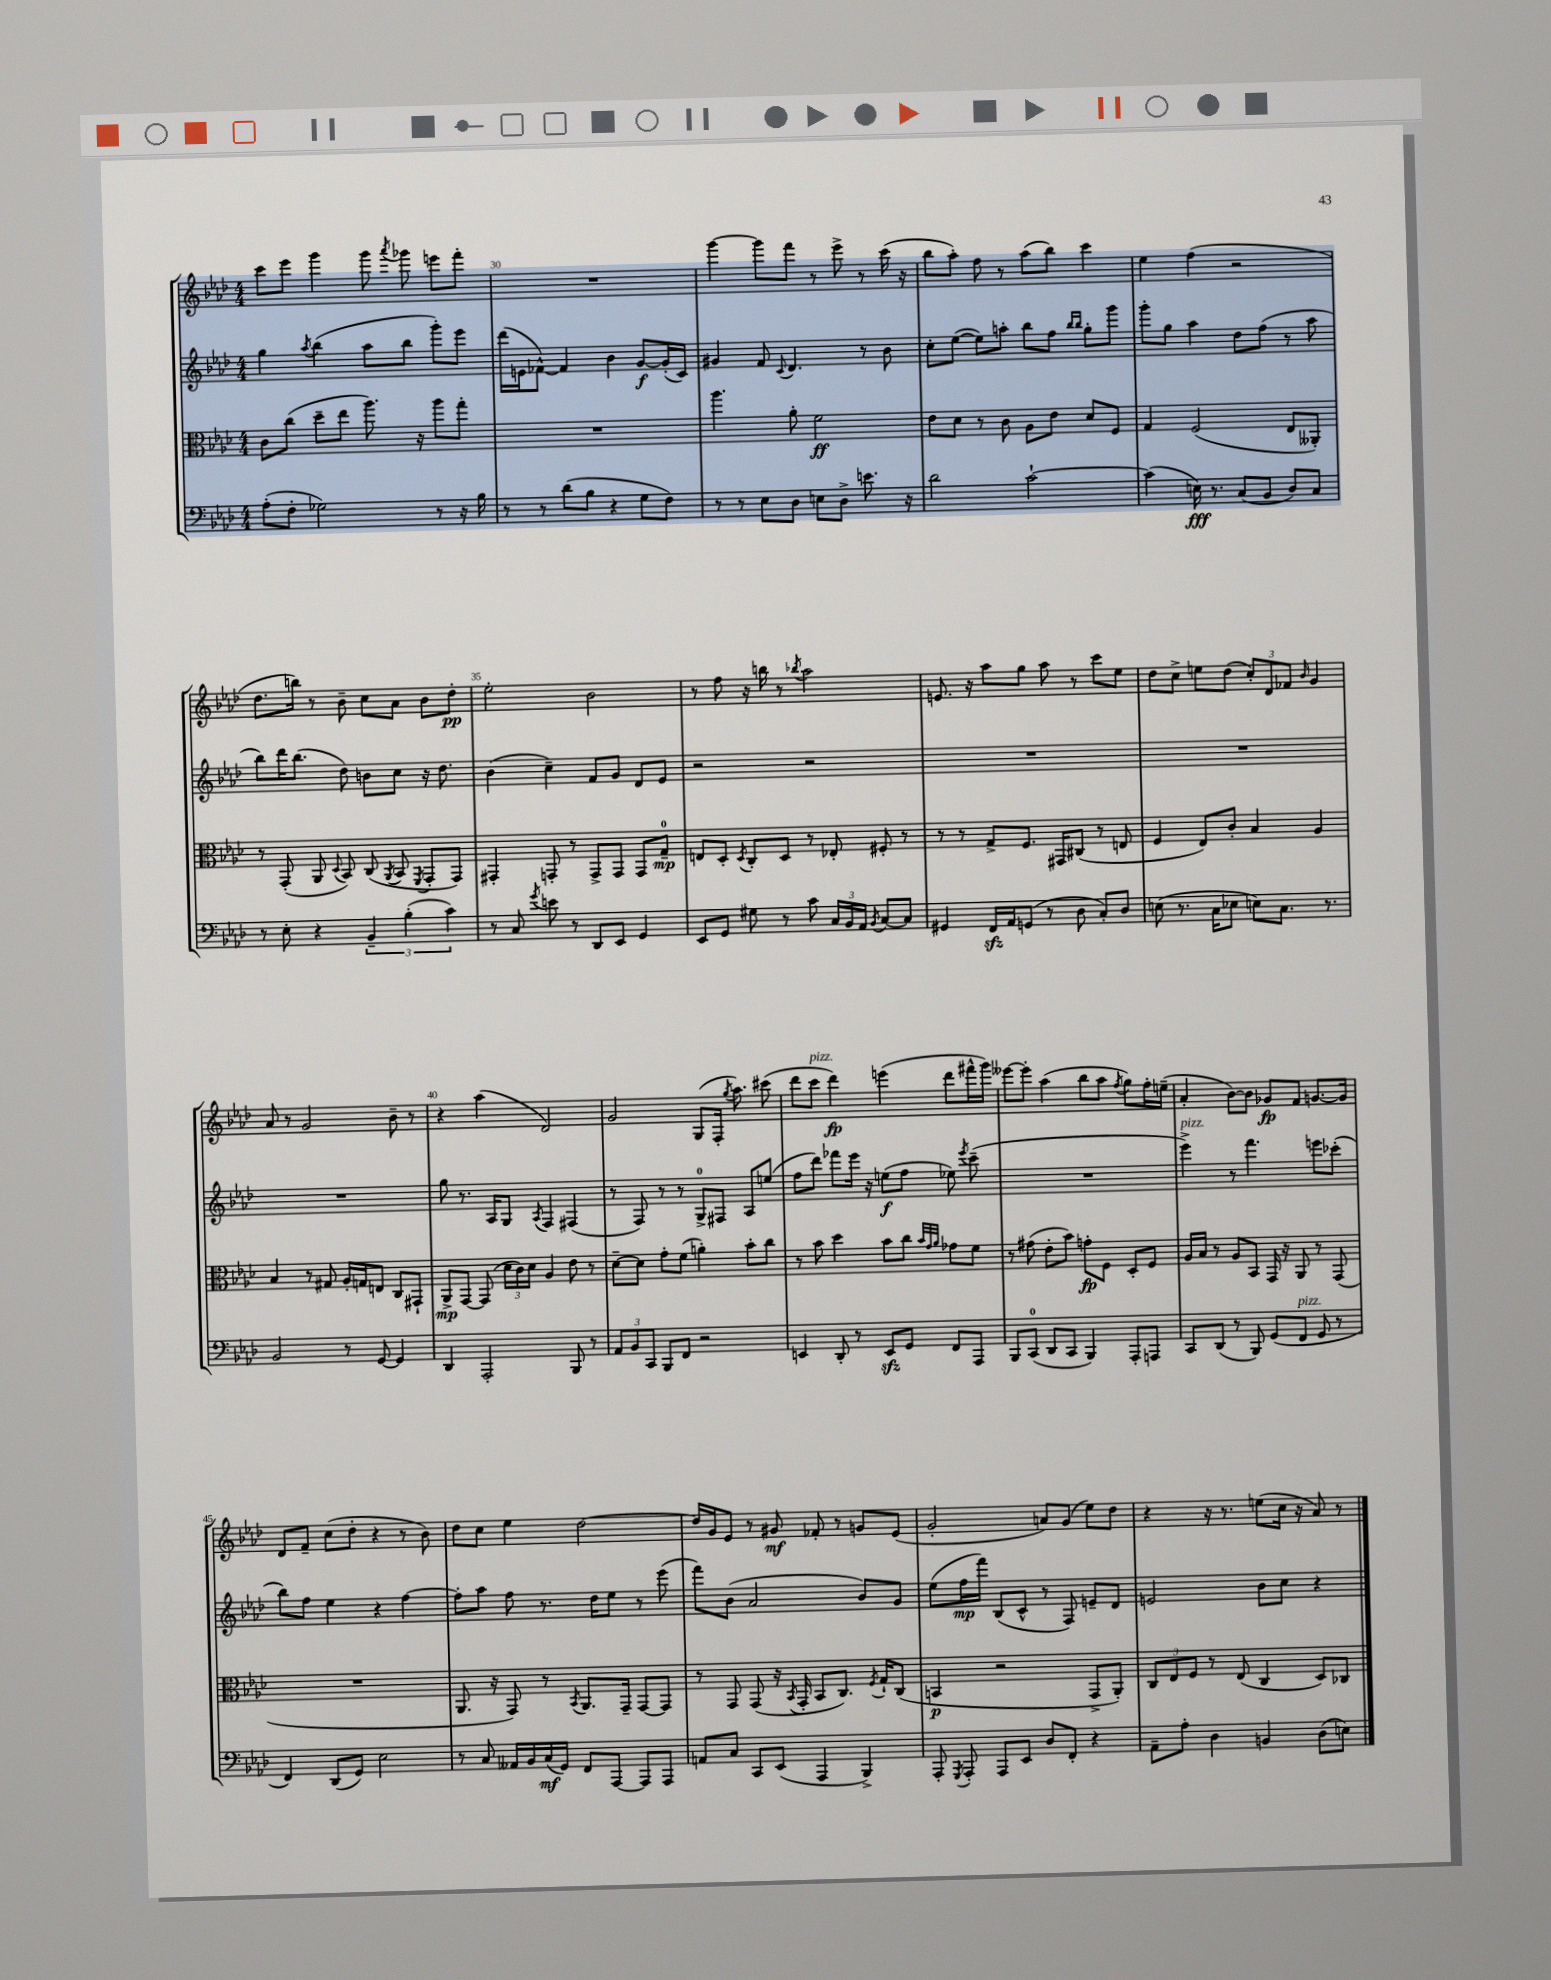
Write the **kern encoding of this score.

**kern	**kern	**kern	**kern
*staff4	*staff3	*staff2	*staff1
*clefF4	*clefC3	*clefG2	*clefG2
*k[b-e-a-d-]	*k[b-e-a-d-]	*k[b-e-a-d-]	*k[b-e-a-d-]
*M4/4	*M4/4	*M4/4	*M4/4
(8A-'\L	8c\L	4gg\	8ccc\L
8F'\J	(8cc\J	.	8eee-\J
.	.	8qaa-/	.
2G-\)	8dd-~\L	(4bb-\	4ggg\
.	8ee-\J	.	.
.	8.aa-\)	8aa-\L	8ggg\
.	.	.	8qaaa-/
.	.	8bb-\J	8ggg-\
.	16r	.	.
8r	8aa-\L	8ggg'\L)	8eee\L
16r	8gg'\J	8eee-\J	8fff'\J
16B-\	.	.	.
=	=	=	=
8r	1r	(16ddd-\LL	1r
.	.	16e\J	.
8r	.	[8f-^^\J)	.
(8d-\L	.	4f-/]	.
8B-\J	.	.	.
4r	.	4b-\	.
8G\L	.	[8g/L	.
8F\J)	.	(16g'/]L	.
.	.	16c/JJ)	.
=	=	=	=
8r	4.aa-\	4g#/	[4ggg\
8r	.	.	.
8E-\L	.	8f/	8ggg\]L
.	.	8qqc/	.
8D-\J	8a-'\	4.d-/	8fff\J
8E\L	2f\	.	8r
8D-^\J	.	.	8eee-^\
8.e\	.	8r	8r
.	.	8b-\	(16ccc\
16r	.	.	16r
=	=	=	=
2d-\	8e-\L	8cc'\L	8bb-\L
.	8d-\J	([8ee-\J	8aa-'\J)
.	8r	8ee-\]L)	8ff\
.	8c\	8aa'\J	8r
[2c`\	8A-\L	8bb-\L	(8aa-\L
.	8e-\J	8ff\J	8bb-\J)
.	.	16qqbb-/LL	.
.	.	16qqbb-/JJ	.
.	8d-/L	8gg'\L	4ccc\
.	8F/J	8ggg\J	.
=	=	=	=
(4c\]	4G/	8ggg'\L	4ee-\
.	.	8gg\J	.
16E\)	(2F/	4aa-\	(4ff\
8.r	.	.	.
(8C/L	.	8dd-\L	2r
8BB-/J	.	(8ff\J	.
8D-/L)	8E-/L	8r	.
8C/J	8AA--'/J)	8aa-\	.
=	=	=	=
8r	8r	8bb-\L)	8.dd-\L
8E-'\	(8GG'/	16ddd-\K	.
.	.	(8.bb-\J	16bb\Jk)
4r	8AA-/	.	8r
.	8qqD-/	.	.
.	8BB-/)	8dd-\)	8b-~\
6BB-~/	(8C/	8b\L	8cc\L
.	8qAA-/	.	.
.	8BB-/	8cc\J	8a-\J
(6B-'\	.	.	.
.	8qFF/	.	.
.	8GG'/L	16r	8b-\L
.	.	8.dd-\	.
6c\)	.	.	.
.	8GG/J)	.	8dd-'\J
=	=	=	=
8r	4GG#'/	(4b-\	2ee-'\
8C/	.	.	.
8qg/	.	.	.
8e\	8GG'/	4cc~\)	.
8r	8r	.	.
8DD-/L	8GG^/L	8f/L	2b-\
8EE-/J	8GG/J	8g/J	.
4GG/	8GG/L	8d-/L	.
.	8G~/J	8e-/J	.
=	=	=	=
8EE-/L	8E/L	2r	8r
8GG/J	8D-'/J	.	8ff\
.	8qD-/	.	.
8G#\	8C'/L	.	16r
.	.	.	16bb\
8r	8D-/J	.	8r
.	.	.	8qbb-/
8c\	8r	2r	2aa-\
24C/LL	8E-'/	.	.
24BB-/	.	.	.
24AA-/JJ	.	.	.
8qBB-/	.	.	.
[8C/L	8F#'/	.	.
8C/]J	8r	.	.
=	=	=	=
4GG#/	8r	1r	8.e/
.	8r	.	.
.	.	.	16r
16FF/LL	8G^/L	.	8aa-\L
16AA-/J	.	.	.
(8GG/J	8.F/J	.	8gg\J
8r	.	.	8aa-\
.	16GG#/LK	.	.
8D-\	(8C#/J	.	8r
8C'/L)	8r	.	8ccc\L
8D-/J	8E/	.	8ee-\J
=	=	=	=
(8E\	4F/	1r	8dd-\L
8.r	.	.	8cc^\J
.	8E-/L)	.	8ee\L
16C\LK	.	.	.
8E-\J	8c'/J	.	(8dd-\J
8E\L)	4B-/	.	12cc'/L)
.	.	.	12d-/
8.C\J	.	.	.
.	.	.	12f-/J
.	.	.	16qqb-/
.	4A-/	.	4g/
8.r	.	.	.
=	=	=	=
2BB-/	4B-/	1r	8a-/
.	.	.	8r
.	8r	.	2g/
.	8G#/	.	.
8r	16A-'/LL	.	.
.	16G/J	.	.
[8GG/	8E/J	.	.
4GG/]	8C/L	.	8b-~\
.	8GG#`/J	.	8r
=	=	=	=
4DD-/	8AA-^/L	8gg\	4r
.	[8GG/J	8.r	.
2AAA-'/	(8GG/]	.	(4aa-\
.	.	16A-/LK	.
.	24d-\LL	8G/J	.
.	24c\)	.	.
.	24d-\JJ	.	.
.	.	8qA-/	.
.	4A-/	4F/	2d-/)
8BBB-/	8e-\	(4F#/	.
8r	8r	.	.
=	=	=	=
12AA-/L	[8d-~\L	8r	2g/
12BB-/	.	.	.
.	8d-\]J	8F/)	.
12CC/J	.	.	.
8BBB-/L	8g'\L	8r	.
8FF/J	(8f\J	8r	.
2r	4a'\)	8G^/L	(8G/L
.	.	8F#/J	16F'/Jk
.	.	.	8qgg/
.	.	.	8.aa-\)
.	8b-'\L	8A-/L	.
.	8cc\J	(8ee/J	(8ccc#\
=	=	=	=
4EE/	8r	8ff\L	8ddd-\L
.	8b-\	8ddd-\J)	8ccc\J
8DD-'/	4dd-\	8fff-\L	4ddd-\)
8r	.	16eee-\Jk	.
.	.	16r	.
8EE/L	8b-\L	(8ee\L	(4eee\
8GG/J	8cc\J	8ff\J	.
.	32qqb-/LLL	.	.
.	32qqg/	.	.
.	32qqa-/JJJ	.	.
8FF/L	8g-\L	8ee-\)	8ddd-\L
.	.	8qeee-/	.
8AAA-/J	8f\J	(8ccc~\	16fff#^^\L
.	.	.	16ggg\JJ)
=	=	=	=
8BBB-/L	8r	1r	[8eee--\L
(8CC/J	(8g#\	.	8eee--'\]J
8DD-/L	8e-'\L	.	(4aa-\
8CC/J	8b-\J)	.	.
4BBB-/)	8g'\L	.	8bb-\L
.	8F\J	.	8aa-\J
.	.	.	8qff/
8AAA-'/L	8D-'/L	.	8gg\L)
8AAA/J	8F/J	.	16ff'\L
.	.	.	(16ee~\JJ
=	=	=	=
8CC/L	16A-/LL	4eee-^\)	4a-'/
.	16B-/JJ	.	.
(8DD-/J	8r	.	.
8r	8A-/L	8r	[8b-\L)
8BBB-/)	8BB-/J	4.fff\	8b-\]J
(8GG/L	16GG/	.	8g-/L
.	16r	.	.
8FF/J	8AA-/	.	8f/J
8GG/	8r	8eee\L	[8.g/L
8r	(8GG/	(8ccc-'\J	.
.	.	.	16g/]Jk
=	=	=	=
4FF/)	1r	8bb-\L)	8d-/L
.	.	8ff\J	8f~/J
(8DD-/L	.	4ee-\	(8cc\L
8GG/J)	.	.	8dd-'\J
2E-\	.	4r	4r
.	.	[4ff\	8r
.	.	.	8b-\)
=	=	=	=
8r	8.AA-/	8ff'\]L	8dd-\L
8C/	.	8aa-\J	8cc\J
.	16r	.	.
16AA--/LL	8GG/)	8ff\	4ee-\
16BB-/	.	.	.
(16C/	8r	8.r	.
16GG/JJ)	.	.	.
.	8qBB-/	.	.
8FF/L	8.AA-/L	.	[2dd-\
.	.	16dd-\LK	.
[8AAA-/J	.	8ee-\J	.
.	16GG~/Jk	.	.
8AAA-/]L	[8GG/L	8r	.
8AAA-/J	8GG/]J	(8eee-\	.
=	=	=	=
8AA/L	8r	8fff\L)	16dd-/]LL
.	.	.	16g/J
8C/J	8GG/	(8b-\J	8e-/J
8CC/L	(8GG/	2a-/	8r
(8EE-/J	16r	.	8g#/
.	8qBB-/	.	.
.	16GG'/	.	.
4AAA-/	8BB-/L	.	8f-'/
.	8.C/J)	.	8r
4BBB-^/)	.	8b-/L)	8g/L
.	8qF/	.	.
.	16G`/LK	.	.
.	(8C/J	8g/J	(8e-/J
=	=	=	=
8AAA-'/	4BB/	(8ee-\L	2g'/
8qGGG/	.	.	.
8AAA-'/	.	16ff\L	.
.	.	16fff\JJ)	.
8AAA-/L	2r	(8B-/L	.
8EE-/J	.	8c^^/J	.
8D-/L	.	8r	8a/L)
8FF'/J	.	8F/)	(8g/J
4r	8GG^/L	8e~/L	8ee-\L)
.	8AA-'/J)	8d-/J	8dd-\J
=	=	=	=
8AA-~\L	12C/L	2e/	4r
.	12E-/	.	.
8A-'\J	.	.	.
.	12F/J	.	.
4D-\	8r	.	16r
.	.	.	8.r
.	(8E-/	.	.
4BB/	4C/	8b-\L	(8ee\L
.	.	8cc\J	16cc\Jk
.	.	.	16r
(8D-\L	8D-/L)	4r	8a-/)
8E\J)	8C-/J	.	8r
==	==	==	==
*-	*-	*-	*-
